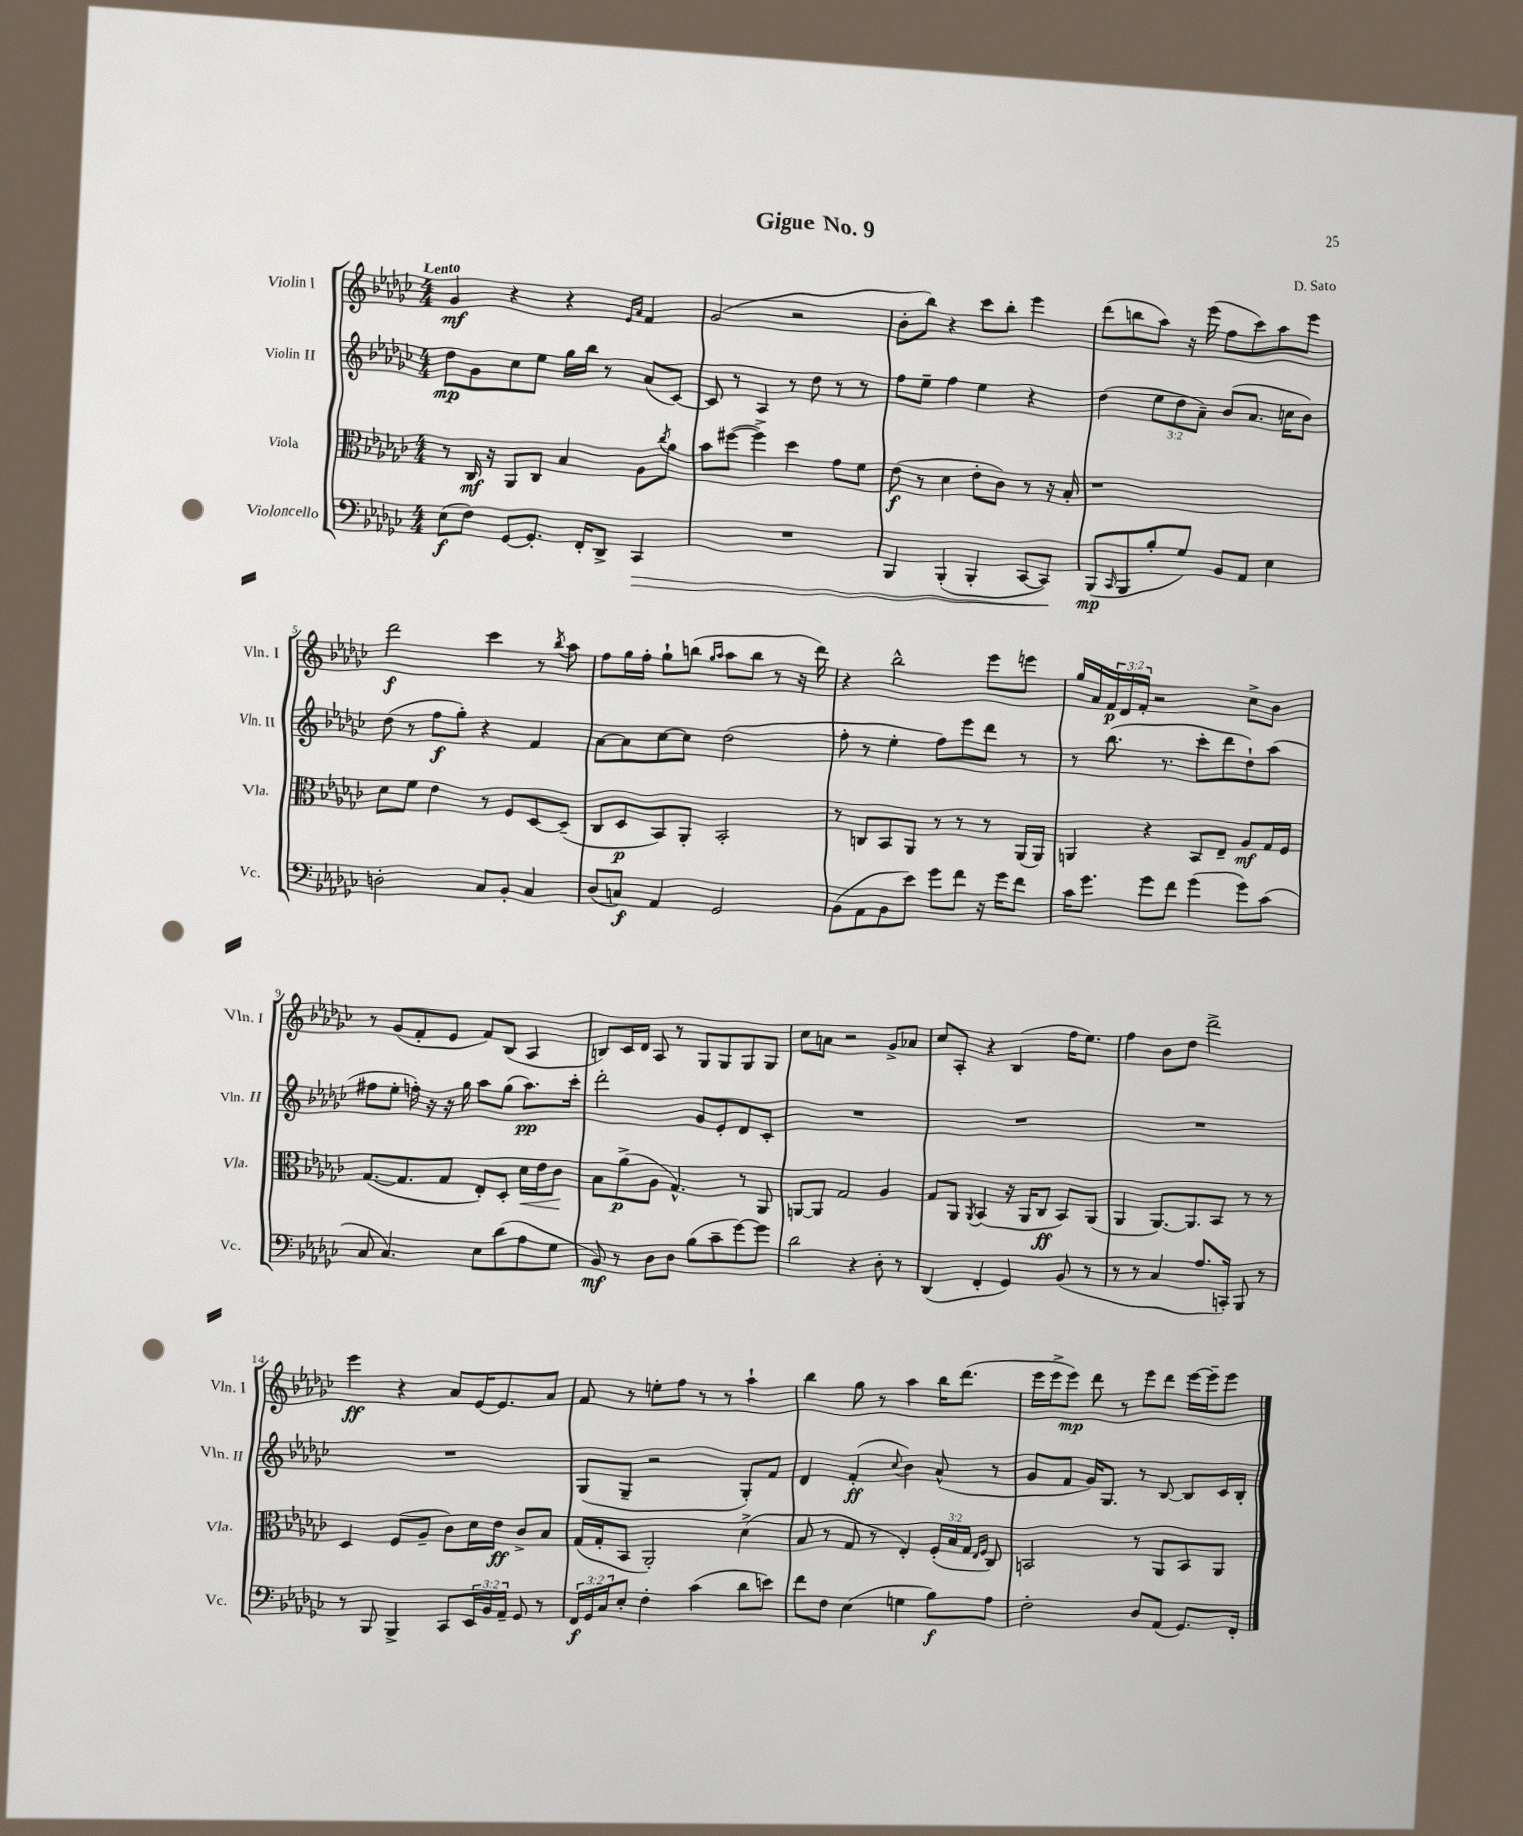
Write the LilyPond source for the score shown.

\header { title = "Gigue No. 9" composer = "D. Sato" }
<<
\new StaffGroup <<
\new Staff = "s0" \with { instrumentName = "Violin I" shortInstrumentName = "Vln. I" } {
    \clef treble \key ges \major \numericTimeSignature \time 4/4 \override Staff.TupletNumber.text = #tuplet-number::calc-fraction-text \tempo "Lento"
    ges'4\mf r4 r4 \grace { ees'16 aes'16 } f'4 |
    ges'2( r2 |
    bes'8-. bes''8) r4 ces'''8 bes''8-. ees'''4 |
    des'''8( b''8 aes''8) r16 ees'''16( f''8 ces'''8) aes''8 ees'''8 |
    des'''2\f ces'''4 r8 \acciaccatura { bes''8 } aes''8 |
    f''8 ges''16 f''16-. ges''8-! b''8( \grace { ges''16 aes''16 } aes''8 b''8 r8 r16 des'''16) |
    r4 bes''2-^ ees'''8 e'''8 |
    ges''16 aes'16 \tuplet 3/2 { f'16\p des'16 f'16-. } r2 ces''8-> bes'8 |
    r8 ges'8( f'8-. ees'8 f'8) bes8( aes4 |
    b8) ces'16 des'16 aes8 r8 ges8 ges8 ges8 ges8 |
    ces''8 a'8 r2 ges'8-> aes'8 |
    ces''8 aes8-. r4 bes4( f''16 ees''8.) |
    f''4 bes'8 des''8 des'''2-> |
    ees'''4\ff r4 aes'8 ees'16~ ees'8. aes'8 |
    f'8 r8 e''8-. f''8 r8 r8 aes''4-! |
    bes''4 ges''8 r8 aes''4 bes''16 des'''8.( |
    ees'''16 ees'''16-> ees'''8\mp) des'''8 r8 ees'''8 des'''8 ees'''16~ ees'''16-- ees'''8 \bar "|." |
}
\new Staff = "s1" \with { instrumentName = "Violin II" shortInstrumentName = "Vln. II" } {
    \clef treble \key ges \major \numericTimeSignature \time 4/4 \override Staff.TupletNumber.text = #tuplet-number::calc-fraction-text
    des''8\mp ges'8 ces''8 ees''8 ges''16 bes''16 r8 aes'8( ces'8~) |
    ces'8 r8 aes4 r8 des''8 r8 r8 |
    f''8 ees''8-- f''4 ees''4 r4 |
    des''4( \tuplet 3/2 { ees''8 des''8 aes'8--) } bes'8( aes'8. c''16 bes'8) |
    des''8( r8 f''8\f ges''8-.) r4 f'4 |
    aes'8~ aes'8 ces''8~ ces''8 des''2( |
    f''8-. r8 ees''4-. f''8) ees'''8 des'''8 r8 |
    r8 bes''8.( r8. ces'''8-. des'''8 des''8-!) aes''8( |
    fis''8 ees''8-. f''16-.) r16 r16 ges''16 aes''8 ges''8( aes''8.\pp) ces'''16-. |
    des'''2-. ges'8 ees'8-. des'8 ces'8-. |
    R1 |
    R1 |
    R1 |
    R1 |
    ges8( ges8-- r2 ges8-.) f'8 |
    des'4 f'4-.\ff( \appoggiatura { ces''8 } bes'4) aes'8-^( r8 |
    ges'8 f'8 ges'16) ges8. r8 bes8~ bes8 ces'16 bes16-. \bar "|." |
}
\new Staff = "s2" \with { instrumentName = "Viola" shortInstrumentName = "Vla." } {
    \clef alto \key ges \major \numericTimeSignature \time 4/4 \override Staff.TupletNumber.text = #tuplet-number::calc-fraction-text
    r8 ces16\mf r16 aes,8 ces8 bes4 aes8 \acciaccatura { ces''8 } aes'8 |
    bes'8 fis''8~( fis''4->) des''4 ges'8 f'8 |
    ees'8\f( r8 des'4 ees'8-. ces'8) r8 r16 bes16-. |
    r1 |
    des'8 f'8 ees'4 r8 f8 des8~ des8--( |
    ces8 des8\p bes,8) aes,8-. bes,2-. |
    r8 c8 bes,8 aes,8 r8 r8 r8 aes,16( aes,16) |
    a,4 r4 bes,8 ees8-- aes8\mf ges16 f16 |
    ges8.~( ges8. ges8 ees8-.) des8-. des'16\< ees'16 ces'8\! |
    bes8 aes'8->\p( aes8 ges4.-^) r8 aes,8 |
    a,8~ a,8 ges2 aes4 |
    ges8 aes,8 \acciaccatura { aes,8 } bes,4( r16 aes,16 ces8\ff bes,8) aes,8( |
    aes,4 aes,8.~) aes,8. bes,8 r8 r8 |
    des4 f8( aes8-- ces'8) des'16 ees'16\ff ces'8-> bes8 |
    ges16( ges16-. bes,8 aes,2-.) des'4->( |
    bes8 r8 ges8 r8 ees4-.) \tuplet 3/2 { f16-.( bes16 ges16 } \grace { ees16 f16 } ces8) |
    b,2 r8 aes,8 b,8 aes,8 \bar "|." |
}
\new Staff = "s3" \with { instrumentName = "Violoncello" shortInstrumentName = "Vc." } {
    \clef bass \key ges \major \numericTimeSignature \time 4/4 \override Staff.TupletNumber.text = #tuplet-number::calc-fraction-text
    ees8\f( f8) ges,8~ ges,8.-. f,16-. des,8-> ces,4\> |
    R1 |
    bes,,4 bes,,4-.( bes,,4-. ces,8~ ces,8\!) |
    bes,,8\mp( \grace { ces,16 } bes,,8 bes8-. ges8) bes,8 aes,8 ees4 |
    d2-. ces8 bes,8-. ces4 |
    des8( c8\f) aes,4 ges,2 |
    bes,8( aes,8 bes,8 ees'8) ges'8 f'8 r16 ges'16 f'8 |
    ces'16 ges'8. ges'8 f'8 ges'4( ges'8) ces'8( |
    ces8 ces4.) ees8 des'8( aes8 ges8 |
    bes,8\mf) r8 des8 des8 bes8( ces'8-- ges'8~) ges'8 |
    des'2 r4 des8-. r8 |
    des,4( f,4-. ges,4) bes,8( r8 |
    r8 r8 ces4 aes8. c,16-.) bes,,8 r8 |
    r8 bes,,8 bes,,4-> ces,8 \tuplet 3/2 { ees,16 bes,16 aes,16-- } ges,8 r8 |
    \tuplet 3/2 { f,16\f ges,16 ces16 } ees8-. f4-. ces'4( des'8 e'8) |
    f'8 f8 ees4( g4 bes8\f) aes8 |
    f2-. des8 aes,8( ges,8.) f,16-. \bar "|." |
}
>>
>>
